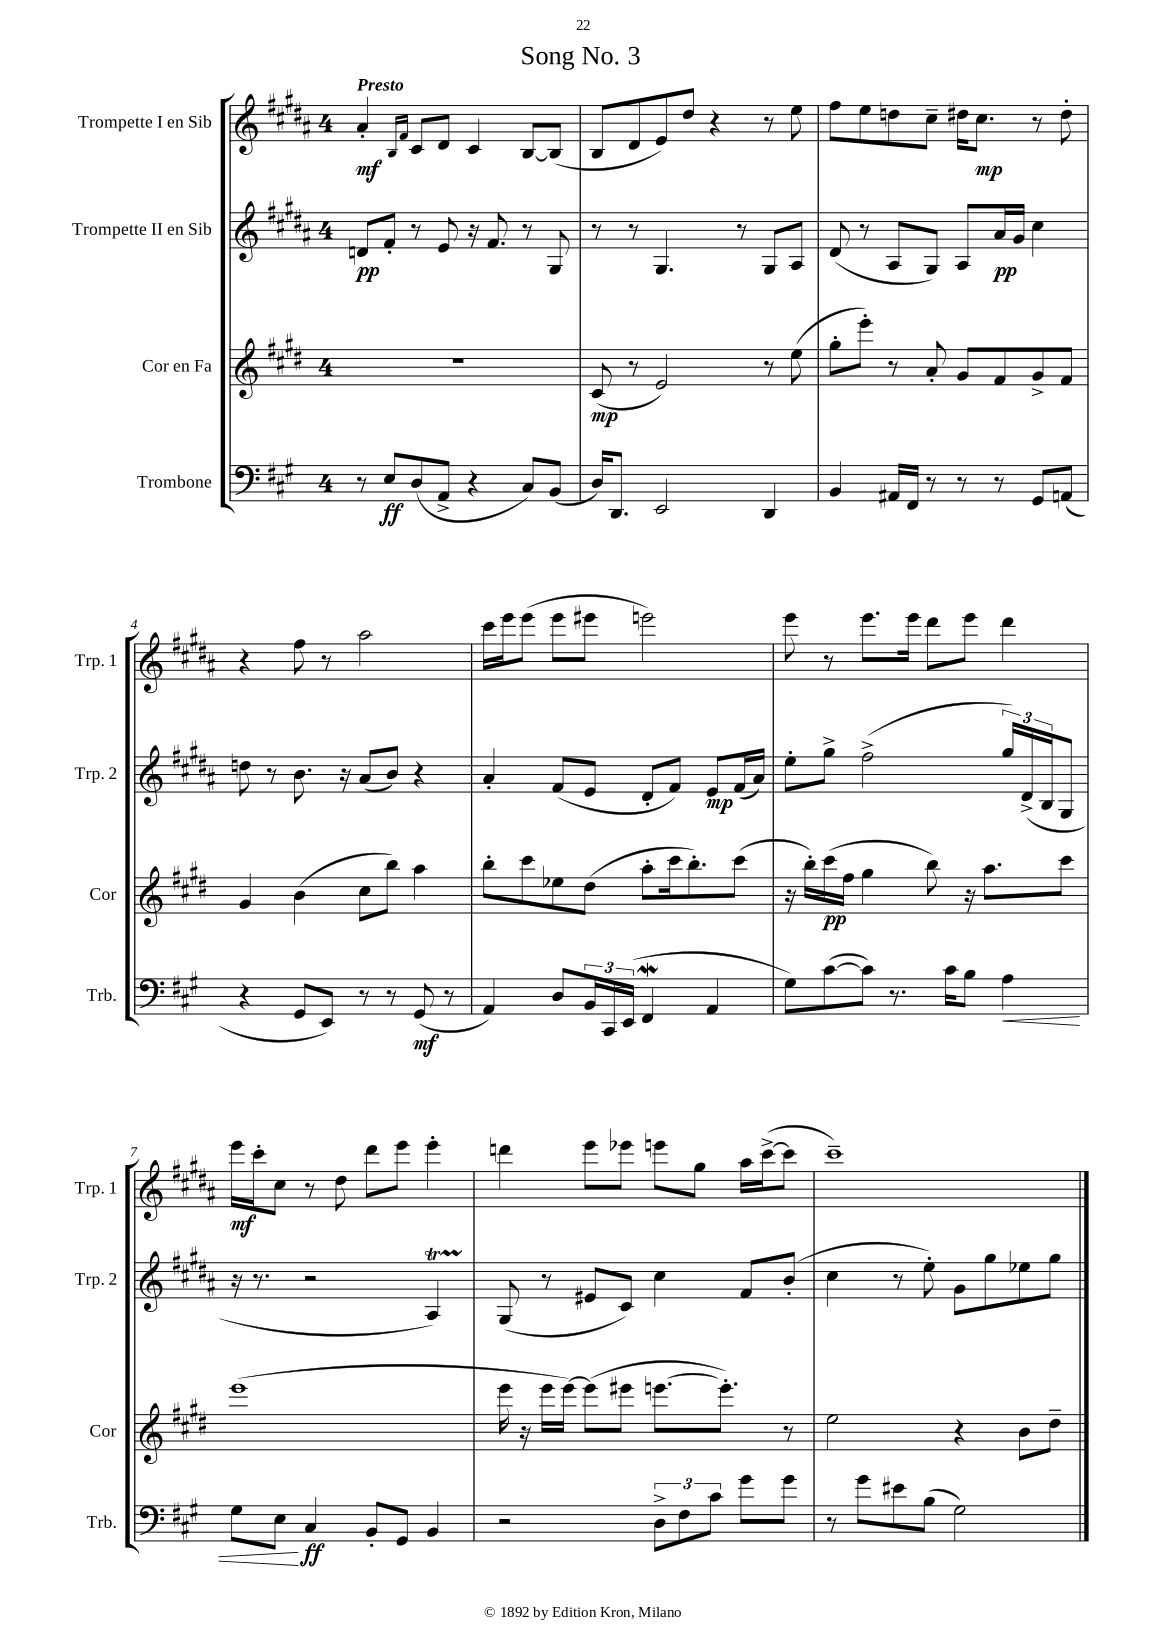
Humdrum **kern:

**kern	**dynam	**kern	**dynam	**kern	**dynam	**kern	**dynam
*part4	*part4	*part3	*part3	*part2	*part2	*part1	*part1
*staff4	*staff4	*staff3	*staff3	*staff2	*staff2	*staff1	*staff1
*I"Trombone	*	*I"Cor en Fa	*	*I"Trompette II en Sib	*	*I"Trompette I en Sib	*
*I'Trb.	*	*I'Cor	*	*I'Trp. 2	*	*I'Trp. 1	*
*clefF4	*	*clefG2	*	*clefG2	*	*clefG2	*
*k[f#c#g#]	*	*k[f#c#g#d#]	*	*k[f#c#g#d#a#]	*	*k[f#c#g#d#a#]	*
*M4/4	*	*M4/4	*	*M4/4	*	*M4/4	*
=1	=1	=1	=1	=1	=1	=1	=1
!	!	!	!	!	!	!LO:TX:a:B:t=Presto	!
8r	.	1r	.	8dn/L	pp	4a#'/	mf
8E/L	ff	.	.	8f#'/J	.	.	.
.	.	.	.	.	.	16qqB/LL	.
.	.	.	.	.	.	16qqf#/JJ	.
(8D/	.	.	.	8r	.	8c#/L	.
8AA^/J	.	.	.	8e/	.	8d#/J	.
4r	.	.	.	16r	.	4c#/	.
.	.	.	.	8.f#/	.	.	.
8C#/L)	.	.	.	8r	.	[8B/L	.
(8BB/J	.	.	.	8G#/	.	(8B/J]	.
=2	=2	=2	=2	=2	=2	=2	=2
16D/KL)	.	(8c#/	mp	8r	.	8B/L	.
8.DD/J	.	.	.	.	.	.	.
.	.	8r	.	8r	.	8d#/	.
2EE/	.	2e/)	.	4.G#/	.	8e/)	.
.	.	.	.	.	.	8dd#/J	.
.	.	.	.	.	.	4r	.
.	.	.	.	8r	.	.	.
4DD/	.	8r	.	8G#/L	.	8r	.
.	.	(8ee\	.	8A#/J	.	8ee\	.
=3	=3	=3	=3	=3	=3	=3	=3
4BB/	.	8gg#'\L	.	(8d#/	.	8ff#\L	.
.	.	8eee'\J)	.	8r	.	8ee\	.
16AA#X/LL	.	8r	.	8A#/L	.	8ddn\	.
16FF#/JJ	.	.	.	.	.	.	.
8r	.	8a'/	.	8G#/J)	.	8cc#~\J	.
8r	.	8g#/L	.	8A#/L	.	16dd#X\KL	.
.	.	.	.	.	.	8.cc#\J	mp
8r	.	8f#/	.	16a#/L	pp	.	.
.	.	.	.	16g#/JJ	.	.	.
8GG#/L	.	8g#^/	.	4cc#\	.	8r	.
(8AAn/J	.	8f#/J	.	.	.	8dd#'\	.
!!LO:LB:g=z
=4	=4	=4	=4	=4	=4	=4	=4
4r	.	4g#/	.	8ddn\	.	4r	.
.	.	.	.	8r	.	.	.
8GG#/L	.	(4b\	.	8.b\	.	8ff#\	.
8EE/J)	.	.	.	.	.	8r	.
.	.	.	.	16r	.	.	.
8r	.	8cc#\L	.	(8a#/L	.	2aa#\	.
8r	.	8bb\J)	.	8b/J)	.	.	.
(8GG#/	mf	4aa\	.	4r	.	.	.
8r	.	.	.	.	.	.	.
=5	=5	=5	=5	=5	=5	=5	=5
4AA/)	.	8bb'\L	.	4a#'/	.	16ccc#\LL	.
.	.	.	.	.	.	16eee\J	.
.	.	8ccc#\	.	.	.	(8eee\J	.
8D/L	.	8ee-X\	.	(8f#/L	.	8eee\L	.
24BB/L	.	(8dd#\J	.	8e/J	.	8eee#X\J	.
24CC#/	.	.	.	.	.	.	.
(24EE/JJ	.	.	.	.	.	.	.
4FF#W/	.	8aa'\L	.	8d#'/L	.	2eeen\)	.
.	.	16ccc#\k	.	8f#/J)	.	.	.
.	.	8.bb'\)	.	.	.	.	.
4AA/	.	.	.	8e/L	mp	.	.
.	.	(8ccc#\J	.	(16f#/L	.	.	.
.	.	.	.	16a#/JJ)	.	.	.
=6	=6	=6	=6	=6	=6	=6	=6
8G#\L)	.	16r	.	8ee'\L	.	8eee\	.
.	.	16bb'\LL)	.	.	.	.	.
([8c#\	.	(16ccc#\	pp	8gg#^\J	.	8r	.
.	.	16ff#\JJ	.	.	.	.	.
8c#\J])	.	4gg#\	.	(2ff#^\	.	8.eee\L	.
8.r	.	.	.	.	.	.	.
.	.	.	.	.	.	16eee\Jk	.
.	.	8bb\)	.	.	.	8ddd#\L	.
16c#\KL	.	.	.	.	.	.	.
8B\J	.	16r	.	.	.	8eee\J	.
.	.	8.aa\L	.	.	.	.	.
!	!LO:HP:b	!	!	!	!	!	!
4A\	<	.	.	24gg#/LL)	.	4ddd#\	.
.	.	.	.	(24d#^/	.	.	.
.	.	.	.	24B/J	.	.	.
.	.	8ccc#\J	.	8G#/J	.	.	.
!!LO:LB:g=z
=7	=7	=7	=7	=7	=7	=7	=7
8G#\L	.	(1eee	.	16r	.	16eee\LL	mf
.	.	.	.	8.r	.	16ccc#'\J	.
8E\J	.	.	.	.	.	8cc#\J	.
4C#/	[ ff	.	.	2r	.	8r	.
.	.	.	.	.	.	8dd#\	.
8BB'/L	.	.	.	.	.	8ddd#\L	.
8GG#/J	.	.	.	.	.	8eee\J	.
4BB/	.	.	.	4A#t/)	.	4eee'\	.
=8	=8	=8	=8	=8	=8	=8	=8
2r	.	16eee\	.	(8G#/	.	4dddn\	.
.	.	16r	.	.	.	.	.
.	.	16eee\LL	.	8r	.	.	.
.	.	[16eee\JJ)	.	.	.	.	.
.	.	(8eee\L]	.	8e#X/L	.	8eee\L	.
.	.	8eee#X\J	.	8c#/J)	.	8eee-X\J	.
12D^\L	.	[8.eeen\L	.	4cc#\	.	8eeen\L	.
12F#\	.	.	.	.	.	.	.
.	.	.	.	.	.	8gg#\J	.
12c#\J	.	.	.	.	.	.	.
.	.	8.eee'\J])	.	.	.	.	.
8g#\L	.	.	.	8f#/L	.	16aa#\LL	.
.	.	.	.	.	.	([16ccc#^\J	.
8g#\J	.	8r	.	(8b'/J	.	8ccc#\J]	.
=9	=9	=9	=9	=9	=9	=9	=9
8r	.	2ee\	.	4cc#\	.	1ccc#~)	.
8g#\L	.	.	.	.	.	.	.
8e#X\	.	.	.	8r	.	.	.
(8B\J	.	.	.	8ee'\)	.	.	.
2G#\)	.	4r	.	8g#\L	.	.	.
.	.	.	.	8gg#\	.	.	.
.	.	8b\L	.	8ee-X\	.	.	.
.	.	8dd#~\J	.	8gg#\J	.	.	.
==	==	==	==	==	==	==	==
*-	*-	*-	*-	*-	*-	*-	*-
